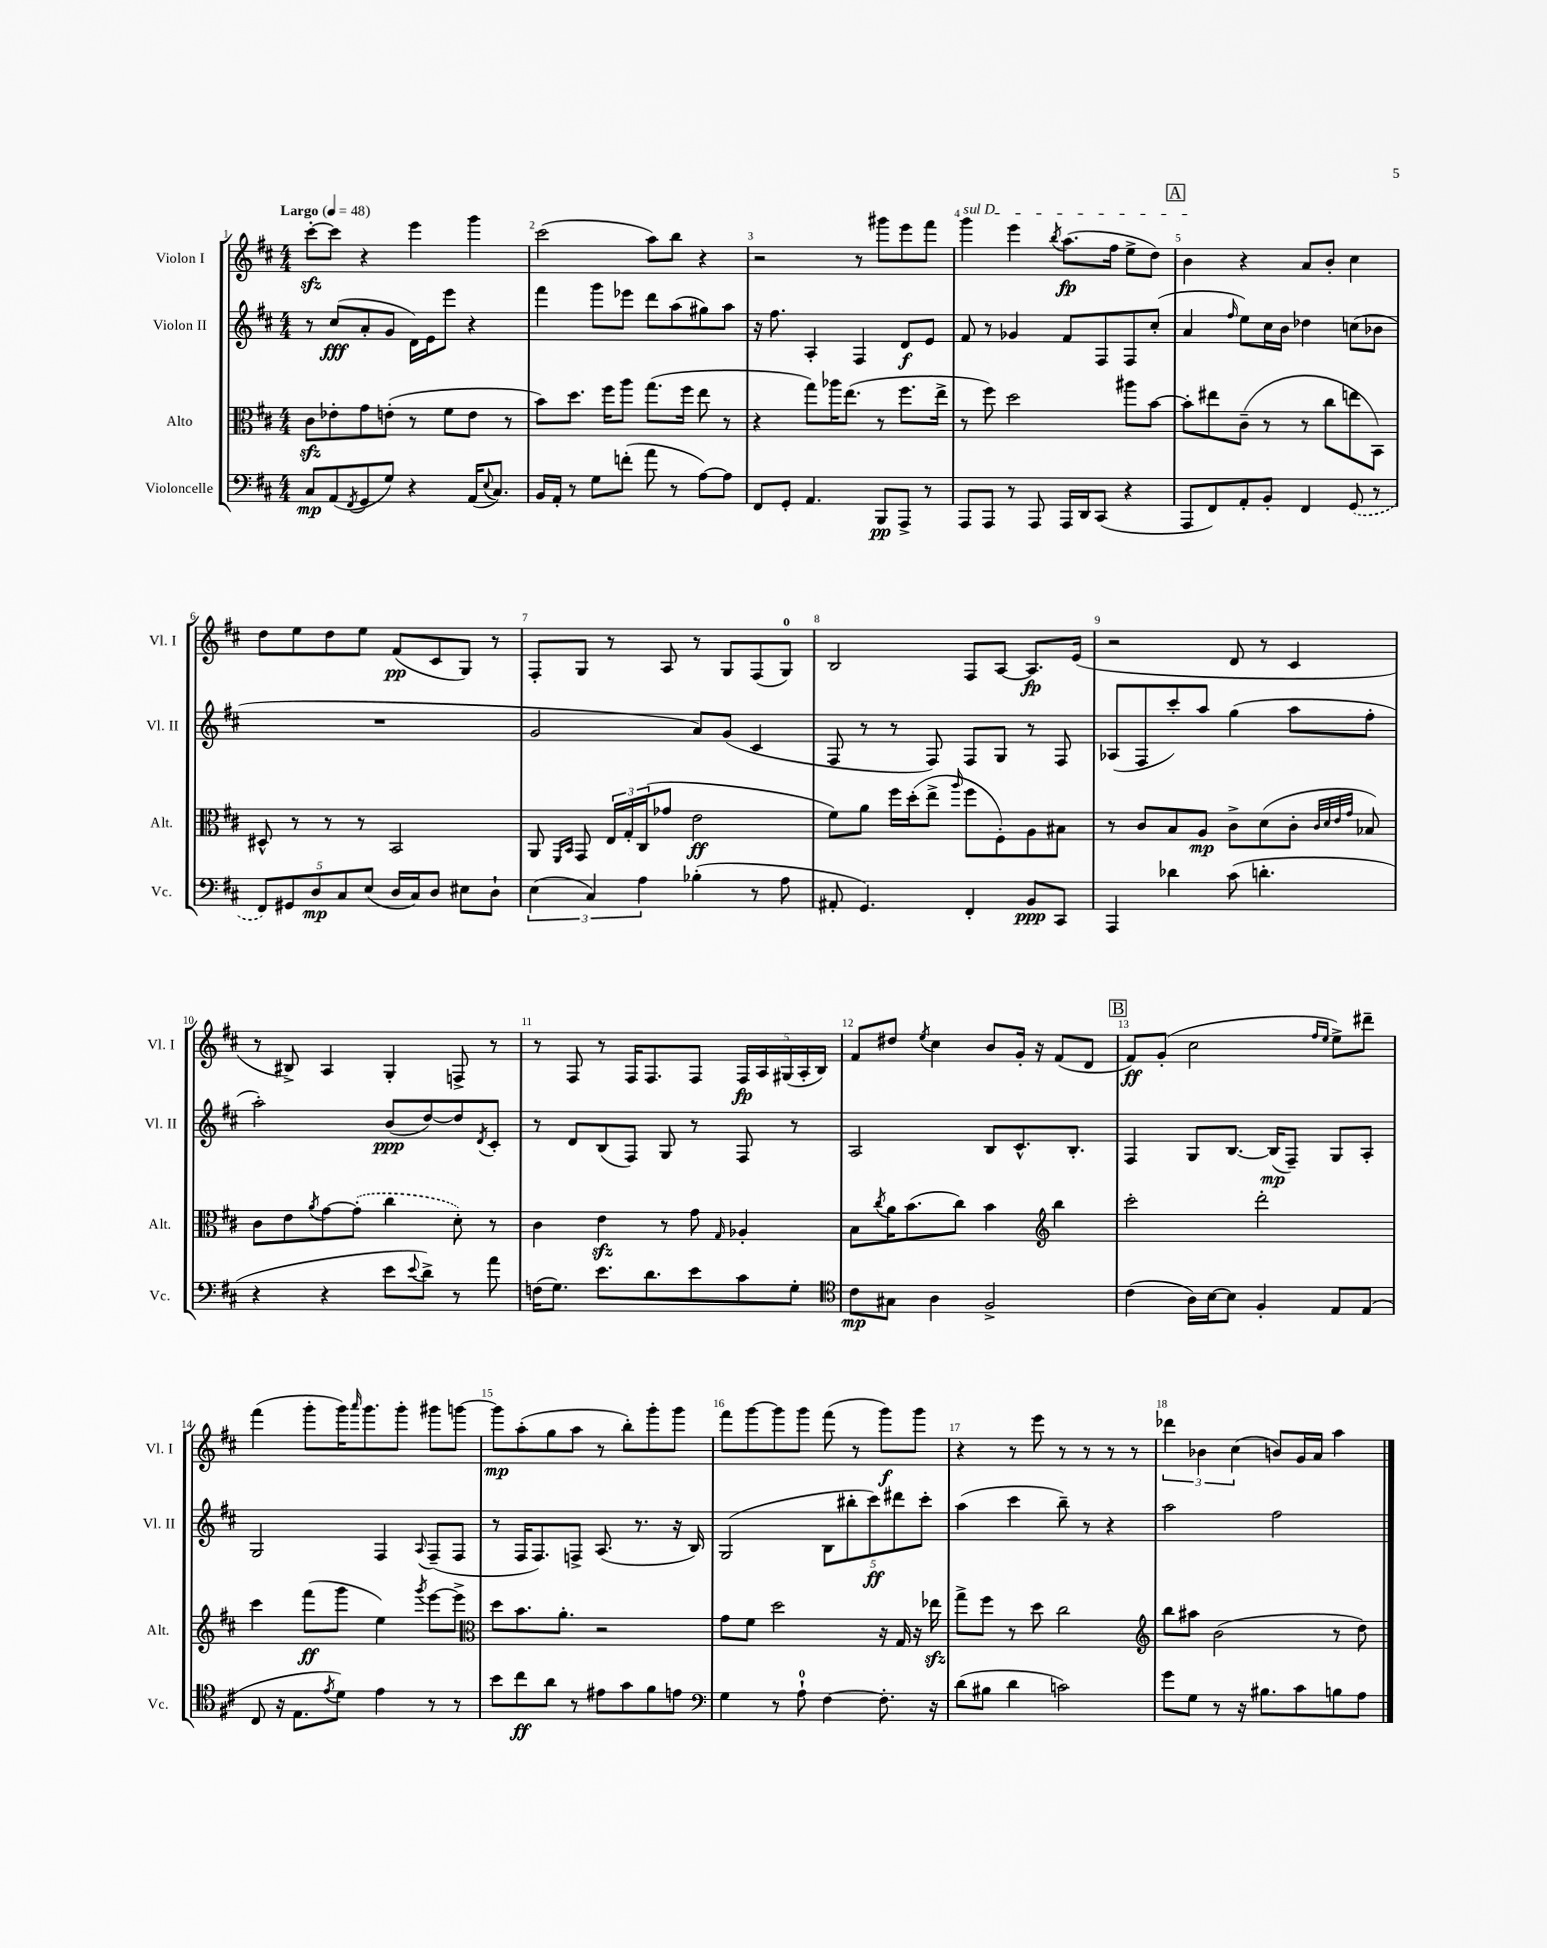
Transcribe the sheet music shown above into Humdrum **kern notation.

**kern	**kern	**kern	**kern
*staff4	*staff3	*staff2	*staff1
*clefF4	*clefC3	*clefG2	*clefG2
*k[f#c#]	*k[f#c#]	*k[f#c#]	*k[f#c#]
*M4/4	*M4/4	*M4/4	*M4/4
*MM48	*MM48	*MM48	*MM48
8C#	8c#	8r	[8ccc#'
(8AA	8e-'	(8cc#	8ccc#]
8qFF#	.	.	.
8GG	8g	8a'	4r
8G)	(8e'	8g	.
4r	8r	16d)	4eee
.	.	16e	.
.	8f#	8eee	.
(16AA	8e	4r	4ggg
8qqE	.	.	.
8.C#)	.	.	.
.	8r	.	.
=	=	=	=
16BB	8b)	4fff#	(2ccc#
16AA'	.	.	.
8r	8.dd	.	.
8G	.	8ggg	.
.	16ff#	.	.
(8f'	8aa	8eee-	.
8a	(8.gg	8ddd	8aa)
8r	.	(8aa	8bb
.	16ff#	.	.
[8A)	8ee	8gg#)	4r
8A]	8r	8aa	.
=	=	=	=
8FF#	4r	16r	2r
.	.	8.ff#	.
8GG'	.	.	.
4.AA	8gg)	4A'	.
.	16aa-	.	.
.	(8.ee	.	.
.	.	4F#	8r
8BBB	8r	.	8ggg#
8AAA^	8.ff#	8d	8eee
8r	.	8e	8fff#
.	16ee^	.	.
=	=	=	=
8AAA	8r	8f#	4ggg
8AAA	8ff#)	8r	.
8r	2dd	4g-	4eee
8AAA	.	.	.
.	.	.	8qbb
16AAA	.	8f#	(8.aa
16DD	.	.	.
(8CC#	.	8F#	.
.	.	.	16ff#
4r	8aa#	8F#	8ee^
.	[8b	(8cc#'	8dd)
=	=	=	=
8AAA	8b']	4a	4b
8FF#)	8ee#	.	.
.	.	16qqff#	.
8AA'	(8c#~	8ee)	4r
8BB'	8r	16cc#	.
.	.	16b	.
4FF#	8r	4dd-	8a
.	8cc#	.	8b'
(8GG	8ee	(8cc	4cc#
8r	8BB)	8b-	.
=	=	=	=
10FF#)	8D#^^	1r	8dd
10GG#	.	.	.
.	8r	.	8ee
10D	.	.	.
.	8r	.	8dd
10C#	.	.	.
.	8r	.	8ee
(10E	.	.	.
16D	2BB	.	(8f#
16C#)	.	.	.
8D	.	.	8c#
8E#	.	.	8G)
8D`	.	.	8r
=	=	=	=
(6E	8AA	2g	8F#'
.	16qqFF#	.	.
.	16qqBB	.	.
.	8GG	.	8G
6C#)	.	.	.
.	24E	.	8r
.	24G'	.	.
6A	(24C#	.	.
.	8g-	.	8A
(4B-'	2e	8a)	8r
.	.	(8g	8G
8r	.	4c#	(8F#
8A	.	.	8G)
=	=	=	=
8AA#'	8f#)	8F#	2B
4.GG)	8a	8r	.
.	16ff#	8r	.
.	(16dd'	.	.
.	8ee^	8F#)	.
.	16qqaa	.	.
4FF#'	8ff#	8F#	8F#
.	8F#')	8G	[8A
8BB	8A	8r	8.A]
8CC#	8B#	8F#	.
.	.	.	(16e
=	=	=	=
4AAA	8r	(8A-	2r
.	8c#	8F#	.
4d-	8B	8ccc#')	.
.	8A	8aa	.
(8c#	8c#^	(4gg	8d
4.d'	(8d	.	8r
.	8c#'	8aa	4c#
.	32qqc#	.	.
.	32qqd	.	.
.	32qqe	.	.
.	32qqg	.	.
.	8B-)	8ff#'	.
=	=	=	=
4r	8c#	2aa')	8r
.	8e	.	8B#^)
.	8qa	.	.
4r	[8g	.	4A
.	(8g']	.	.
8e	4cc#	(8b	4G'
8qqe	.	.	.
8d^)	.	[8dd)	.
8r	8d')	8dd]	8F^
.	.	8qd	.
8a	8r	8c#'	8r
=	=	=	=
(16F	4c#	8r	8r
8.G)	.	.	.
.	.	8d	8F#
8.e	4e	(8B	8r
.	.	8F#)	16F#
8.d	.	.	8.F#
.	8r	8G	.
8e	8g	8r	8F#
.	16qqG	.	.
8c#	4A-'	8F#	20F#
.	.	.	20A
.	.	.	(20G#
8G'	.	8r	.
.	.	.	20A'
.	.	.	20B)
=	=	=	=
*clefC4	*	*	*
8c#	8B	2A	8f#
.	8qcc#	.	.
8G#	16a	.	8dd#
.	(8.b	.	.
.	.	.	8qee
4A	.	.	4cc#
.	8cc#)	.	.
2F#^	4b	8B	8b
.	.	8.c#^^	16g'
.	.	.	16r
*	*clefG2	*	*
.	4bb	.	(8f#
.	.	8.B'	.
.	.	.	8d
=	=	=	=
(4c#	2ccc#'	4F#	8f#)
.	.	.	(8g'
16A)	.	8G	2cc#
[16B	.	.	.
8B]	.	[8.B	.
4F#'	2ddd'	.	.
.	.	(16B]	.
.	.	8F#~)	.
.	.	.	16qqff#
.	.	.	16qqee
8E	.	8G	8ee^)
(8E	.	8A'	8ddd#~
=	=	=	=
8C#	4ccc#	2G	(4fff#
16r	.	.	.
8.E	.	.	.
.	(8fff#	.	8ggg'
8qe	.	.	.
8d)	8ggg	.	16ggg)
.	.	.	16qqaaa
.	.	.	8.ggg
4e	4ee)	4F#	.
.	.	.	8ggg'
.	8qggg	8qqA	.
8r	[8eee	(8F#~	8ggg#
8r	8eee^]	8F#	[8ggg
=	=	=	=
*	*clefC3	*	*
8b	8dd	8r	8ggg]
8cc#	8.b	16F#	(8aa'
.	.	8.F#)	.
8a	.	.	8gg
.	8.a'	.	.
8r	.	8F^	8aa
8e#	2r	(8.A	8r
8g	.	.	8bb')
.	.	8.r	.
8f#	.	.	8ggg'
8e	.	16r	8ggg
.	.	16B)	.
=	=	=	=
*clefF4	*	*	*
4G	8g	(2G	8fff#
.	8f#	.	[8ggg
8r	2dd	.	8ggg]
8A`	.	.	8ggg
[4F#	.	10B	(8fff#
.	.	10bb#'	.
.	.	.	8r
.	.	10ccc#)	.
8.F#']	16r	.	8ggg)
.	.	10ddd#	.
.	16G	.	.
.	16r	.	8ggg
.	.	10ccc#'	.
16r	16ee-	.	.
=	=	=	=
(8d	8gg^	(4aa	4r
8B#	8ff#	.	.
4d	8r	4ccc#	8r
.	8dd	.	8eee
2c)	2cc#	8bb~)	8r
.	.	8r	8r
.	.	4r	8r
.	.	.	8r
=	=	=	=
*	*clefG2	*	*
8g	8bb	2aa	6ddd-
8G	8aa#	.	.
.	.	.	6b-
8r	(2b	.	.
.	.	.	(6cc#
16r	.	.	.
8.B#	.	.	.
.	.	2ff#	8b)
8c#	.	.	16g
.	.	.	16a
8B	8r	.	4aa
8A	8dd)	.	.
==	==	==	==
*-	*-	*-	*-
